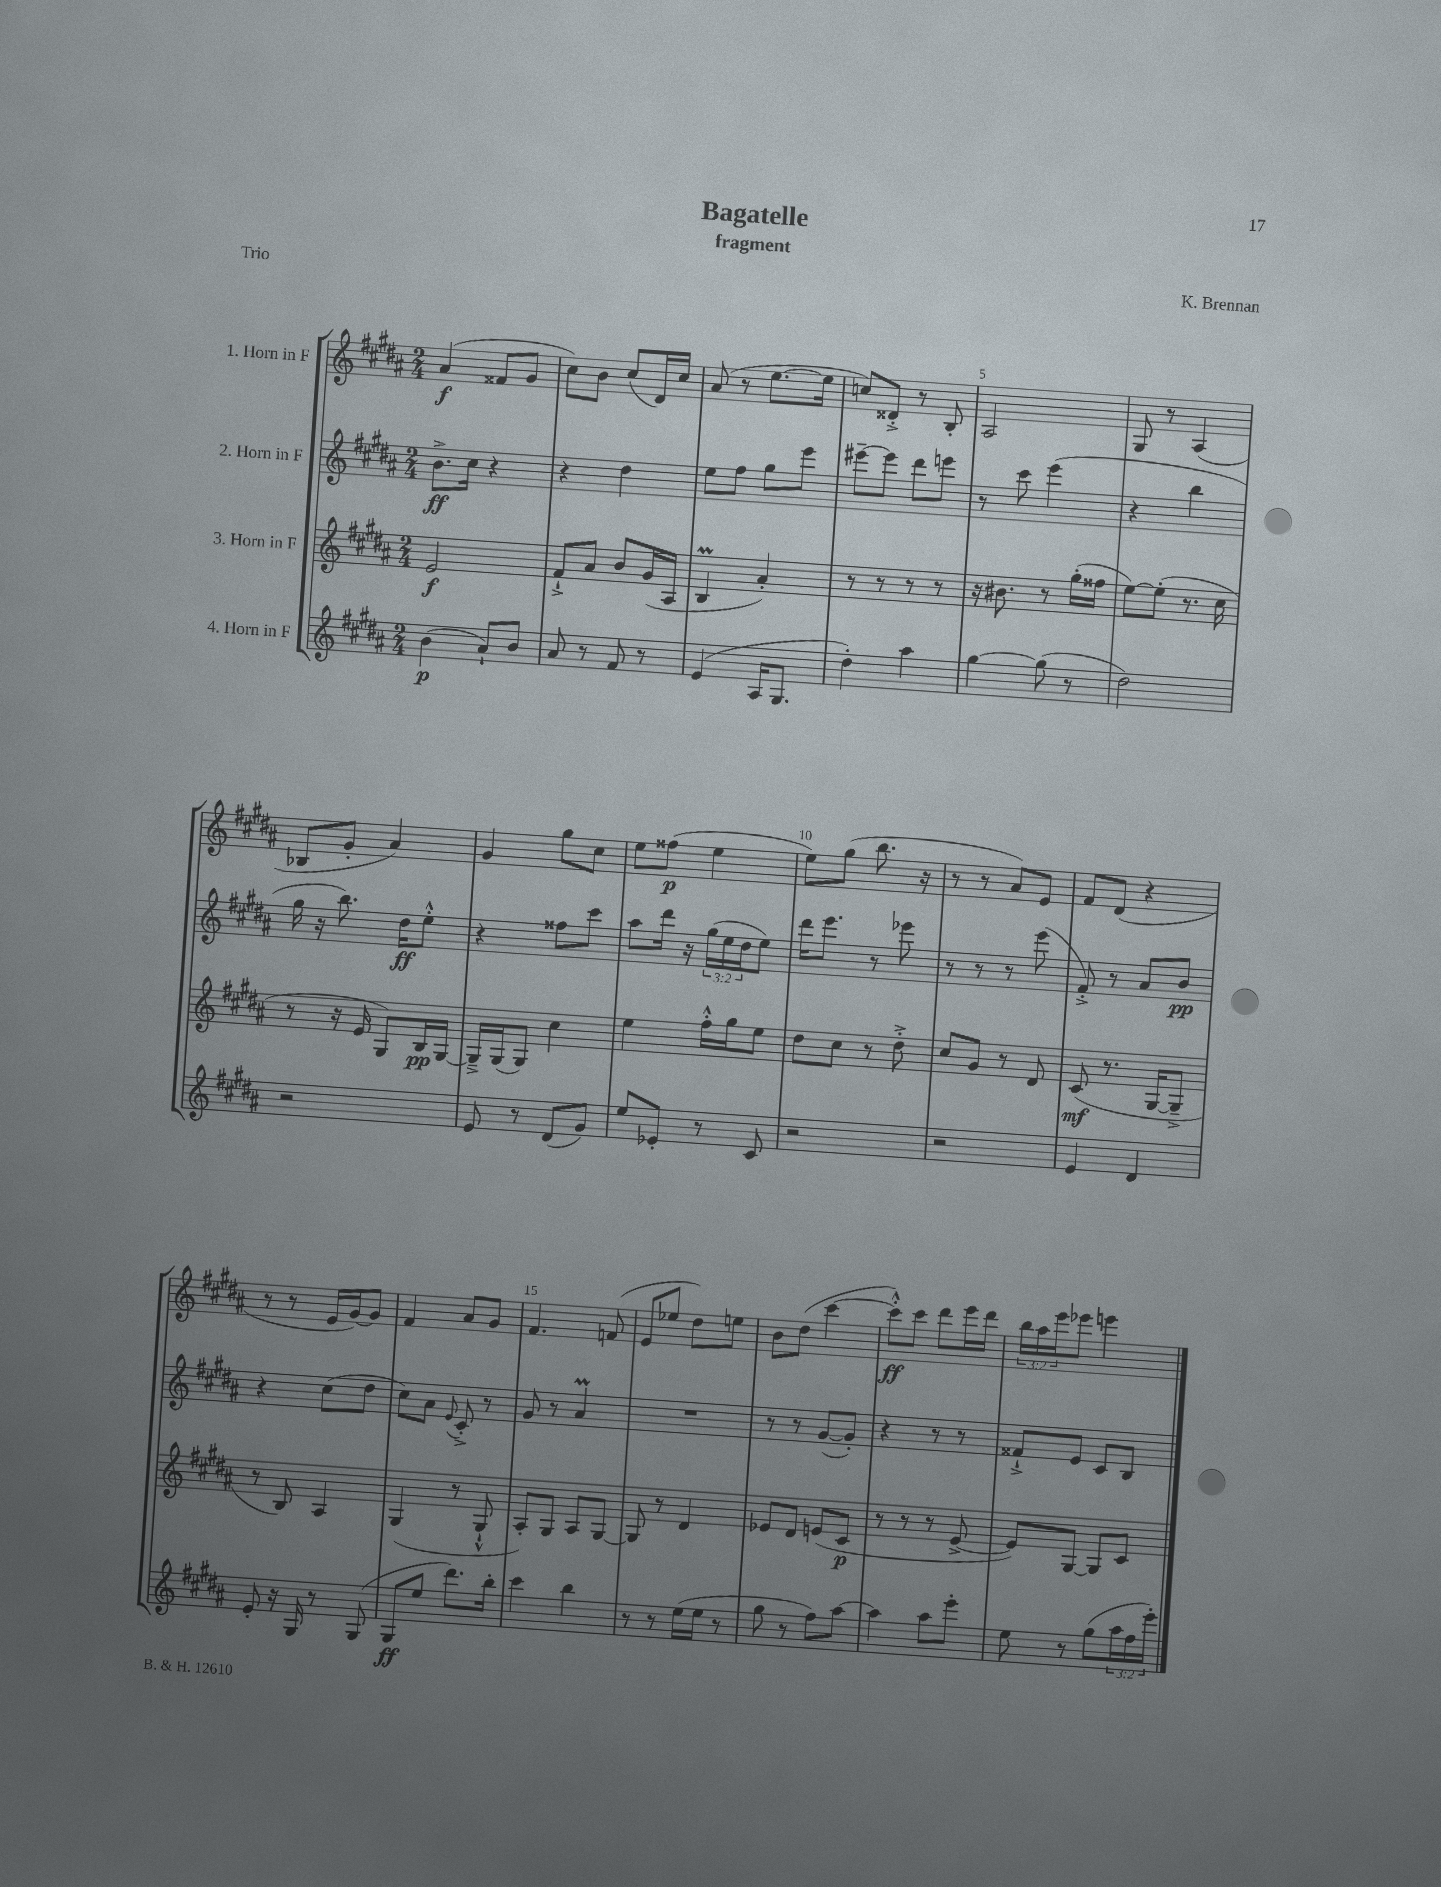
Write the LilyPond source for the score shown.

\header { title = "Bagatelle" composer = "K. Brennan" subtitle = "fragment" piece = "Trio" }
<<
\new StaffGroup <<
\new Staff = "s0" \with { instrumentName = "1. Horn in F" } {
    \clef treble \key b \major \numericTimeSignature \time 2/4 \override Staff.TupletNumber.text = #tuplet-number::calc-fraction-text
    ais'4\f( fisis'8 gis'8 |
    cis''8) b'8 cis''8( dis'16) cis''16 |
    ais'8( r8 e''8.~ e''16 |
    c''8) disis'8-.-> r8 b8-. |
    ais2 |
    gis8 r8 ais4( |
    bes8 gis'8-. ais'4) |
    gis'4 gis''8 cis''8 |
    e''8 fisis''8\p( e''4 |
    e''8) gis''8( b''8. r16 |
    r8 r8 ais'8) e'8 |
    fis'8 dis'8( r4 |
    r8 r8 e'16 gis'16~) gis'8 |
    fis'4 ais'8 gis'8 |
    fis'4. f'8( |
    e'8 ees''8 dis''8) e''8 |
    b'8 dis''8( cis'''4~ |
    cis'''8-.-^\ff) cis'''8 dis'''8 e'''16 dis'''16 |
    \tuplet 3/2 { b''16 ais''16 e'''16 } ees'''8 e'''4 \bar "|." |
}
\new Staff = "s1" \with { instrumentName = "2. Horn in F" } {
    \clef treble \key b \major \numericTimeSignature \time 2/4 \override Staff.TupletNumber.text = #tuplet-number::calc-fraction-text
    b'8.->\ff cis''16 r4 |
    r4 dis''4 |
    e''8 fis''8 gis''8 e'''8 |
    eis'''8~-- eis'''8 dis'''8 e'''8 |
    r8 cis'''8 e'''4( |
    r4 b''4 |
    gis''16 r16 b''8.) dis''16\ff e''8-.-^ |
    r4 fisis''8 cis'''8 |
    ais''8 dis'''16 r16 \tuplet 3/2 { gis''16( e''16 dis''16 } e''8) |
    dis'''16 e'''8. r8 ees'''8 |
    r8 r8 r8 e'''8( |
    fis'8-.->) r8 ais'8 b'8\pp |
    r4 cis''8( dis''8 |
    cis''8) ais'8 \appoggiatura { e'8 } cis'8-.-> r8 |
    gis'8 r8 ais'4\prall |
    R2 |
    r8 r8 gis'8~( gis'8-.) |
    r4 r8 r8 |
    fisis'8-!-> e'8 cis'8 b8 \bar "|." |
}
\new Staff = "s2" \with { instrumentName = "3. Horn in F" } {
    \clef treble \key b \major \numericTimeSignature \time 2/4
    e'2\f |
    fis'8-!-> ais'8 b'8 gis'16( ais16 |
    b4\prall ais'4-.) |
    r8 r8 r8 r8 |
    r16 bis'8. r8 gis''16-.( fisis''16 |
    e''8~) e''8-.( r8. cis''16 |
    r8 r16 e'16 gis8) b16\pp gis16~ |
    gis16---> gis16( gis8) cis''4 |
    e''4 fis''16-.-^ gis''16 e''8 |
    dis''8 cis''8 r8 dis''8-.-> |
    cis''8 gis'8 r8 dis'8 |
    cis'8\mf( r8. gis16~ gis8---> |
    r8 b8) ais4 |
    gis4( r8 gis8-!-^ |
    ais8-.) gis8 ais8 gis8~ |
    gis8 r8 dis'4 |
    ees'8 dis'8 e'8( cis'8\p |
    r8 r8 r8 e'8~-> |
    e'8) gis8~ gis8 cis'8 \bar "|." |
}
\new Staff = "s3" \with { instrumentName = "4. Horn in F" } {
    \clef treble \key b \major \numericTimeSignature \time 2/4 \override Staff.TupletNumber.text = #tuplet-number::calc-fraction-text
    b'4\p( ais'8-!) b'8 |
    ais'8 r8 fis'8 r8 |
    e'4( ais16 gis8. |
    dis''4-.) ais''4 |
    gis''4~ gis''8( r8 |
    dis''2) |
    r2 |
    e'8 r8 dis'8( gis'8) |
    e''8 ees'8-. r8 cis'8 |
    r2 |
    r2 |
    e'4 dis'4 |
    e'8-. r16 gis16 r8 gis8( |
    gis8\ff e''8 dis'''8.) b''16-. |
    cis'''4 b''4 |
    r8 r8 e''16( e''16 r8 |
    gis''8 r8 fis''8) ais''8~ |
    ais''4 ais''8 e'''8-. |
    e''8 r8 gis''8( \tuplet 3/2 { ais''16 fis''16 e'''16-.) } \bar "|." |
}
>>
>>
\layout { \context { \Score \override BarNumber.break-visibility = ##(#f #t #t) barNumberVisibility = #(every-nth-bar-number-visible 5) } }
